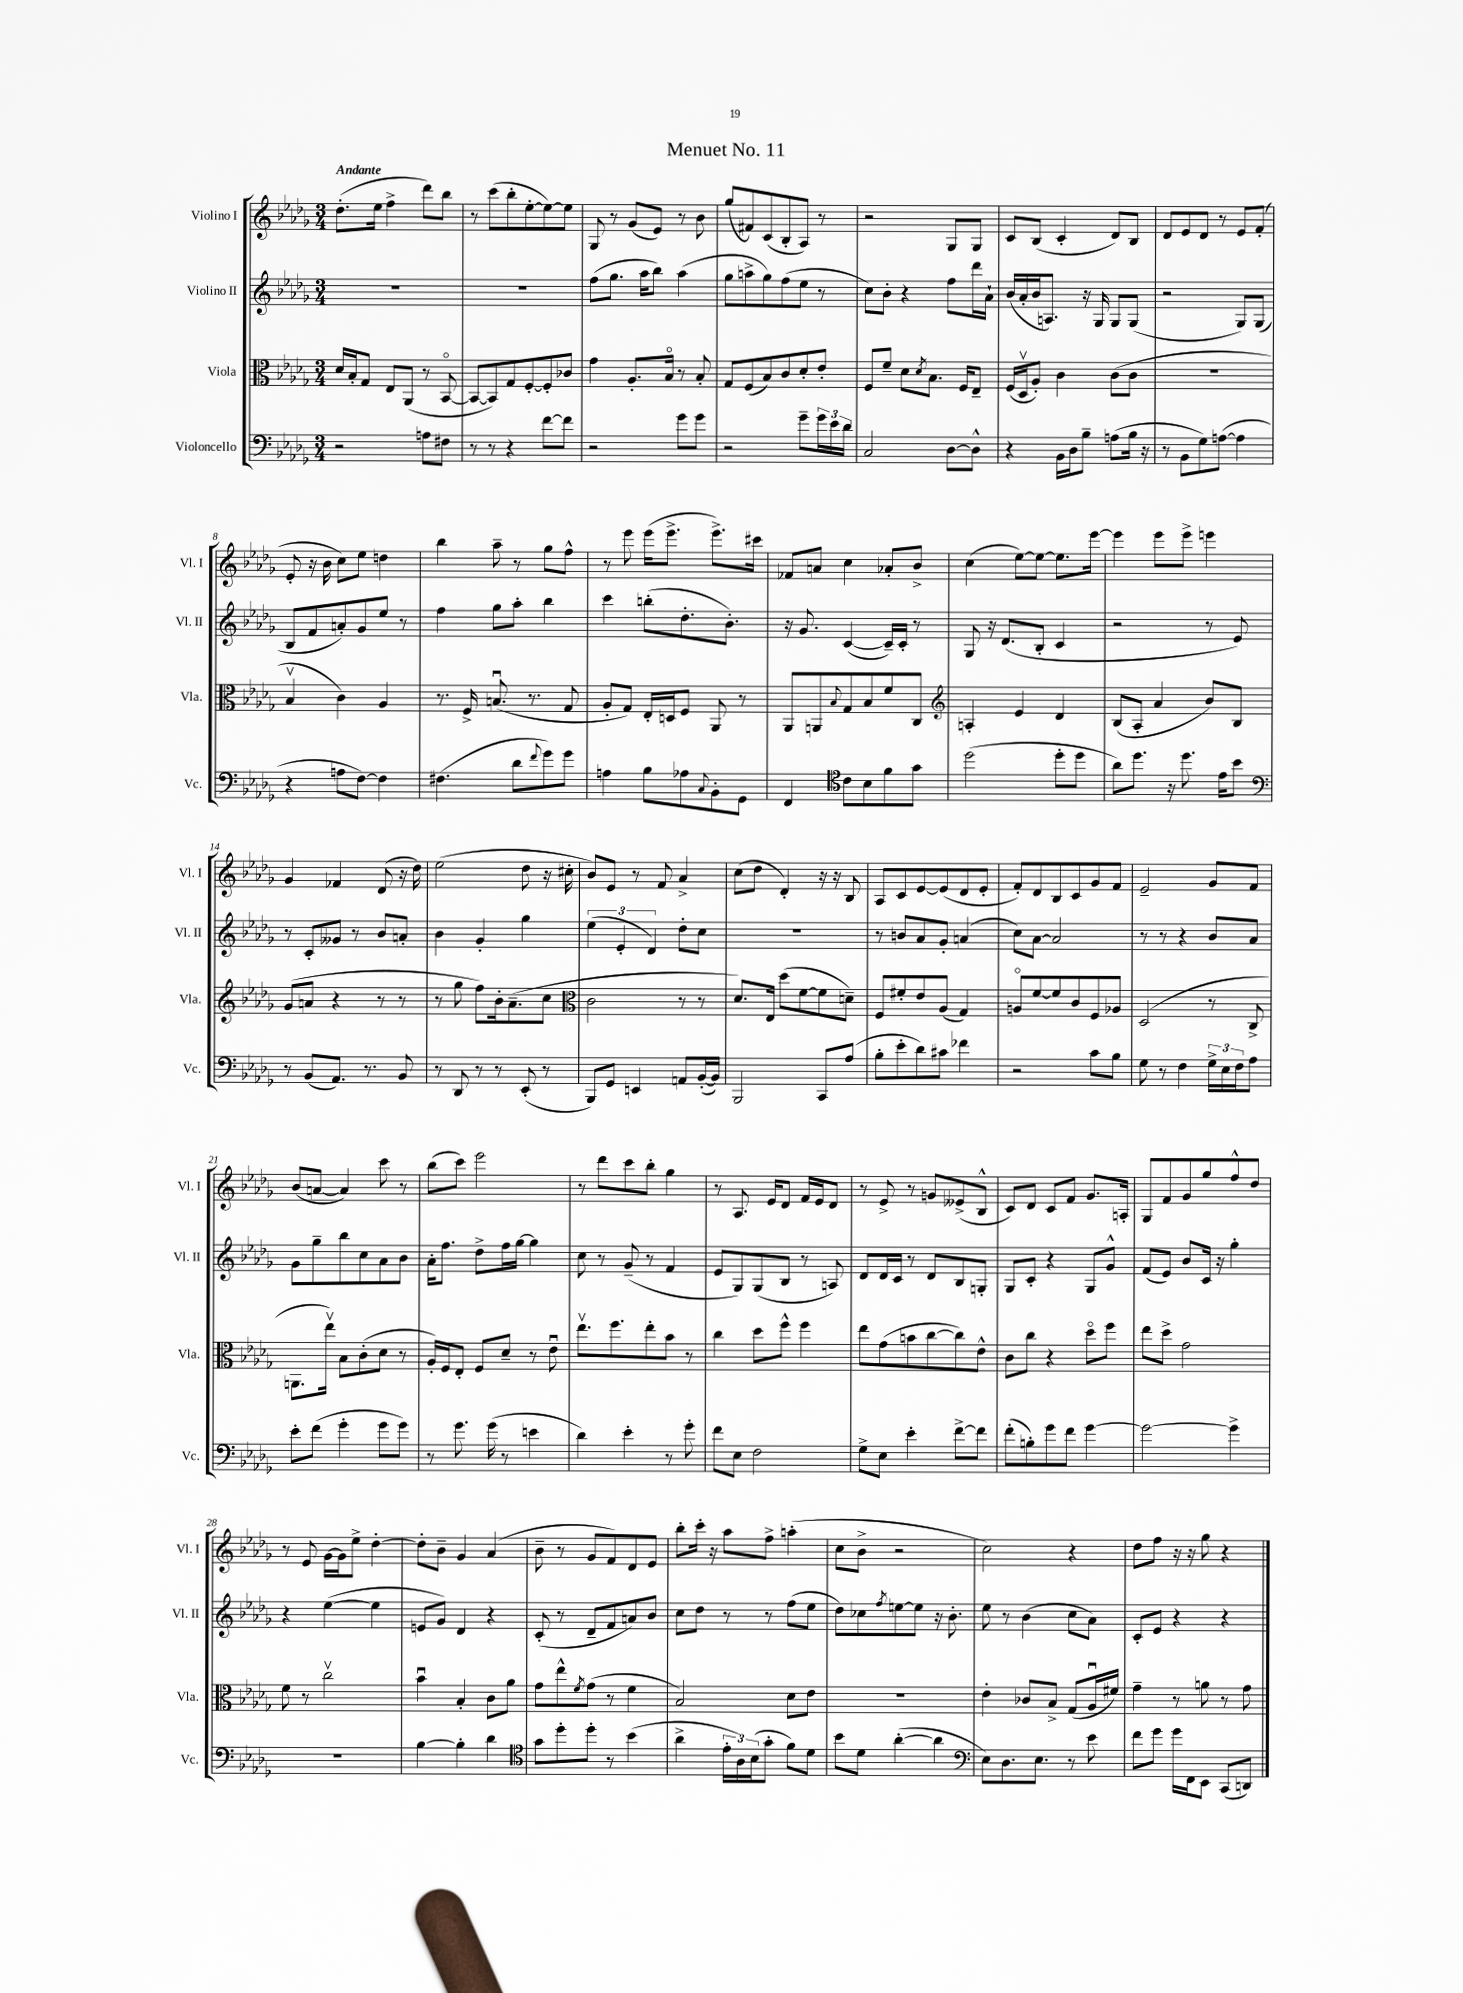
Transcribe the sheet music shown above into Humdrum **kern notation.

**kern	**kern	**kern	**kern
*staff4	*staff3	*staff2	*staff1
*clefF4	*clefC3	*clefG2	*clefG2
*k[b-e-a-d-g-]	*k[b-e-a-d-g-]	*k[b-e-a-d-g-]	*k[b-e-a-d-g-]
*M3/4	*M3/4	*M3/4	*M3/4
2r	16d-	2.r	(8.dd-'
.	16B-'	.	.
.	8G-	.	.
.	.	.	16ee-
.	8E-	.	4ff^
.	(8AA-	.	.
8A	8r	.	8ddd-)
8F#	[8BB-o	.	8bb-
=	=	=	=
8r	8BB-_	2.r	8r
8r	8BB-])	.	(8ccc
4r	8G-	.	8bb-'
.	[8F'	.	[8ee-'
[8f	8F']	.	8ee-_)
8f]	8c-	.	8ee-]
=	=	=	=
2r	4g-	(8ff	8G-
.	.	8.gg-	8r
.	8.A-'	.	(8g-
.	.	16aa-	.
.	.	8bb-)	8e-)
.	16B-o	.	.
8g-	8r	(4aa-	8r
8g-	8B-'	.	8b-
=	=	=	=
2r	8G-	8gg-	(8gg-
.	(8F	8aa^	8f#)
.	8B-)	8gg-)	(8c
.	8c	(8ff	8B-'
8g-~	8d-'	8ee-	8A-)
24g-	8e-'	8r	8r
24e-	.	.	.
24d-	.	.	.
=	=	=	=
2C	8F	8cc)	2r
.	8f~	8b-'	.
.	8d-	4r	.
.	8qd-	.	.
.	8.B-	.	.
[8D-	.	8ff	8G-
.	16F	.	.
8D-^^]	8E-~	16ddd-	8G-
.	.	16a-`	.
=	=	=	=
4r	(16F	(16b-	8c
.	16D-v	16a-'	.
.	8A-')	16b-	(8B-
.	.	8.A)	.
16BB-	4c	.	4c'
16D-	.	.	.
8B-~	.	16r	.
.	.	16G-	.
(8A	(8c	8G-	8d-)
16B-	8c	(8G-	8B-
16r	.	.	.
=	=	=	=
8r	2.r	2r	8d-
8BB-	.	.	8e-
8G-)	.	.	8d-
([8A	.	.	8r
4A]	.	8G-)	8e-
.	.	(8G-	(8f'
=	=	=	=
4r	4B-v	8B-	8e-'
.	.	8f	16r
.	.	.	16b-
8A	4c)	8a')	8cc)
[8F)	.	8g-	8ee-
4F]	4A-	8ee-	4dd
.	.	8r	.
=	=	=	=
(4.F#	8.r	4ff	4bb-
.	16F^	.	.
.	(8.Bu	8gg-	8aa-~
8d-	.	8aa-'	8r
.	8.r	.	.
8qqf	.	.	.
8g-)	.	4bb-	8gg-
8g-	8G-	.	8ff^^
=	=	=	=
4A	8A-'	4ccc	8r
.	8G-)	.	8eee-
8B-	16E-'	(8bb'	(16eee-
.	16D	.	8.eee-^
8A-	8F	8.dd-'	.
8qqC	.	.	.
8BB-'	8AA-	.	8.eee-^)
.	.	8.b-')	.
8GG-	8r	.	.
.	.	.	16ccc#
=	=	=	=
4FF	8AA-	16r	8f-
.	.	8.g-	.
.	8AA	.	8a
*clefC4	*	*	*
.	8qqB-	.	.
8c	8G-	([4c	4cc
8B-	8B-	.	.
8f	8f	16c~])	8a-'
.	.	16c'	.
8g-	8C	8r	8b-^
=	=	=	=
*	*clefG2	*	*
(2dd-	4A'	8G-	(4cc
.	.	16r	.
.	.	(8.d-	.
.	4e-	.	[8ee-)
.	.	8B-'	8ee-_
8dd-'	4d-	4c	8.ee-]
8dd-	.	.	.
.	.	.	[16eee-
=	=	=	=
8a-)	(8B-	2r	4eee-]
8.dd-	8A-'	.	.
.	4a-	.	8eee-
16r	.	.	.
8.dd-	.	.	8eee-^
.	8b-)	8r	4eee
16e-	.	.	.
8b-	8B-	8e-)	.
=	=	=	=
*clefF4	*	*	*
8r	(8g-	8r	4g-
(8BB-	8a	8c'	.
8.AA-)	4r	8g--	4f-
.	.	8r	.
8.r	.	.	.
.	8r	8b-	(8d-
8BB-	8r	8a'	16r
.	.	.	16dd-)
=	=	=	=
8r	8r	4b-	(2ee-
8DD-	8gg-	.	.
8r	8ff)	4g-'	.
8r	16b-'	.	.
.	(8.a-~	.	.
(8EE-'	.	4gg-	8dd-
8r	8cc	.	16r
.	.	.	16cc#'
=	=	=	=
*	*clefC3	*	*
8BBB-)	2c	(6ee-	8b-)
8GG-	.	.	8e-
.	.	6e-'	.
4EE	.	.	8r
.	.	6d-)	.
.	.	.	8f
8AA	8r	8dd-'	4a-^
([16BB-'	8r	8cc	.
16BB-])	.	.	.
=	=	=	=
2BBB-	8.d-)	2.r	(8cc
.	.	.	8dd-
.	16E-	.	.
.	(8dd-	.	4d-')
.	[8f	.	.
8CC	8f]	.	16r
.	.	.	16r
(8A-	8d~)	.	8B-
=	=	=	=
8B-'	8F	8r	8A-
8e-'	8f#'	8b	8c
8d-)	8e-	8a-	[8e-
8c#	(8A-	8g-'	(8e-]
4f-	4G-)	(4a	8d-
.	.	.	8e-'
=	=	=	=
2r	8Ao	8cc)	8f')
.	[8f	[8a-	8d-
.	8f]	2a-]	8B-
.	8c	.	8c
8c	8F	.	8g-
8B-	8A-	.	8f
=	=	=	=
8G-	(2D-	8r	2e-~
8r	.	8r	.
4F	.	4r	.
24G-^	8r	8b-	8g-
24E-	.	.	.
24F	.	.	.
8A-	8C^	8a-	8f
=	=	=	=
8e-'	8.AA	8g-	(8b-
(8f	.	8gg-~	[8a
.	16ee-v)	.	.
4g-'	8B-	8bb-	4a])
.	(8c'	8cc	.
8g-	8d-	8a-	8ccc
8g-)	8r	8b-	8r
=	=	=	=
8r	16A-')	16a-'	(8bb-
.	16F	8.ff	.
8.g-	8E-'	.	8ccc)
.	8F	8dd-^	2eee-
(16g-	.	.	.
8r	8d-~	16ff	.
.	.	[16gg-	.
4e	8r	4gg-]	.
.	8e-u	.	.
=	=	=	=
4d-)	8.ee-v	8cc	8r
.	.	8r	8ddd-
.	8.ff	.	.
4e-'	.	(8g-~	8ccc
.	8ee-'	8r	8bb-'
8r	8b-	4f	4gg-
8g-'	8r	.	.
=	=	=	=
8f	4cc	8e-	8r
8E-	.	8G-)	8.A-
2F	8dd-	(8G-	.
.	.	.	16e-
.	8ff^^	8B-	8d-
.	4ff	8r	16f
.	.	.	16e-
.	.	8A)	8d-
=	=	=	=
8G-^	8ee-	8d-	8r
8E-	(8g-	16d-	8e-^
.	.	16c	.
4e-'	8b	8r	8r
.	[8cc	8d-	8g
[8f^	8cc])	8B-	(8e--^
8f]	8e-^^	8G'	8B-^^
=	=	=	=
(8f'	8c	8G-	8c)
8B')	8cc	8c'	8d-
8g-	4r	4r	8c
8f	.	.	8f
[4g-	8dd-o	8G-	8.g-
.	8ff	8g-^^	.
.	.	.	16A'
=	=	=	=
2g-_	8ee-	(8f	8G-
.	8dd-^	8e-)	8f
.	2g-	8b-	8g-
.	.	16c	8gg-
.	.	16r	.
4g-^]	.	4gg-'	8ff^^
.	.	.	8dd-
=	=	=	=
2.r	8f	4r	8r
.	8r	.	8e-
.	2ccv	([4ee-	[16g-
.	.	.	16g-]
.	.	.	8ee-^
.	.	4ee-]	[4dd-'
=	=	=	=
[4B-	4b-u	8e	8dd-']
.	.	8g-)	8b-~
4B-']	4B-'	4d-	4g-
4d-	8c	4r	(4a-
.	8a-	.	.
=	=	=	=
*clefC4	*	*	*
8g-	8g-	(8c'	8b-~
8dd-'	8ee-^^	8r	8r
.	8qf	.	.
8dd-'	(8g-	8d-~	8g-
8r	8r	8f	8f)
(4b-	4f	8a)	8d-
.	.	8b-	8e-
=	=	=	=
4a-^	2B-)	8cc	8bb-'
.	.	8dd-	16ccc'
.	.	.	16r
24e-'	.	8r	8aa-
24A-)	.	.	.
(24B-	.	.	.
8g-'	.	8r	8ff^
8f)	8d-	(8ff	(4aa'
8d-	8e-	8ee-	.
=	=	=	=
8b-	2.r	8dd-)	8cc
8d-	.	8cc-	8b-^
.	.	8qff	.
([4a-'	.	[8ee	2r
.	.	8ee]	.
4a-]	.	16r	.
.	.	8.b-'	.
=	=	=	=
*clefF4	*	*	*
8E-)	4e-'	8ee-	2cc)
8.D-	.	8r	.
.	8c-	(4b-	.
8.E-	.	.	.
.	8B-^	.	.
8r	(8G-	8cc	4r
8e-	16A-u	8a-)	.
.	16f#)	.	.
=	=	=	=
8f	4g-~	8c'	8dd-
8g-	.	8e-	8ff
16g-	8r	4r	16r
16FF	.	.	16r
8EE-	8a	.	8gg-
(8CC	8r	4r	4r
8DD)	8g-	.	.
==	==	==	==
*-	*-	*-	*-
